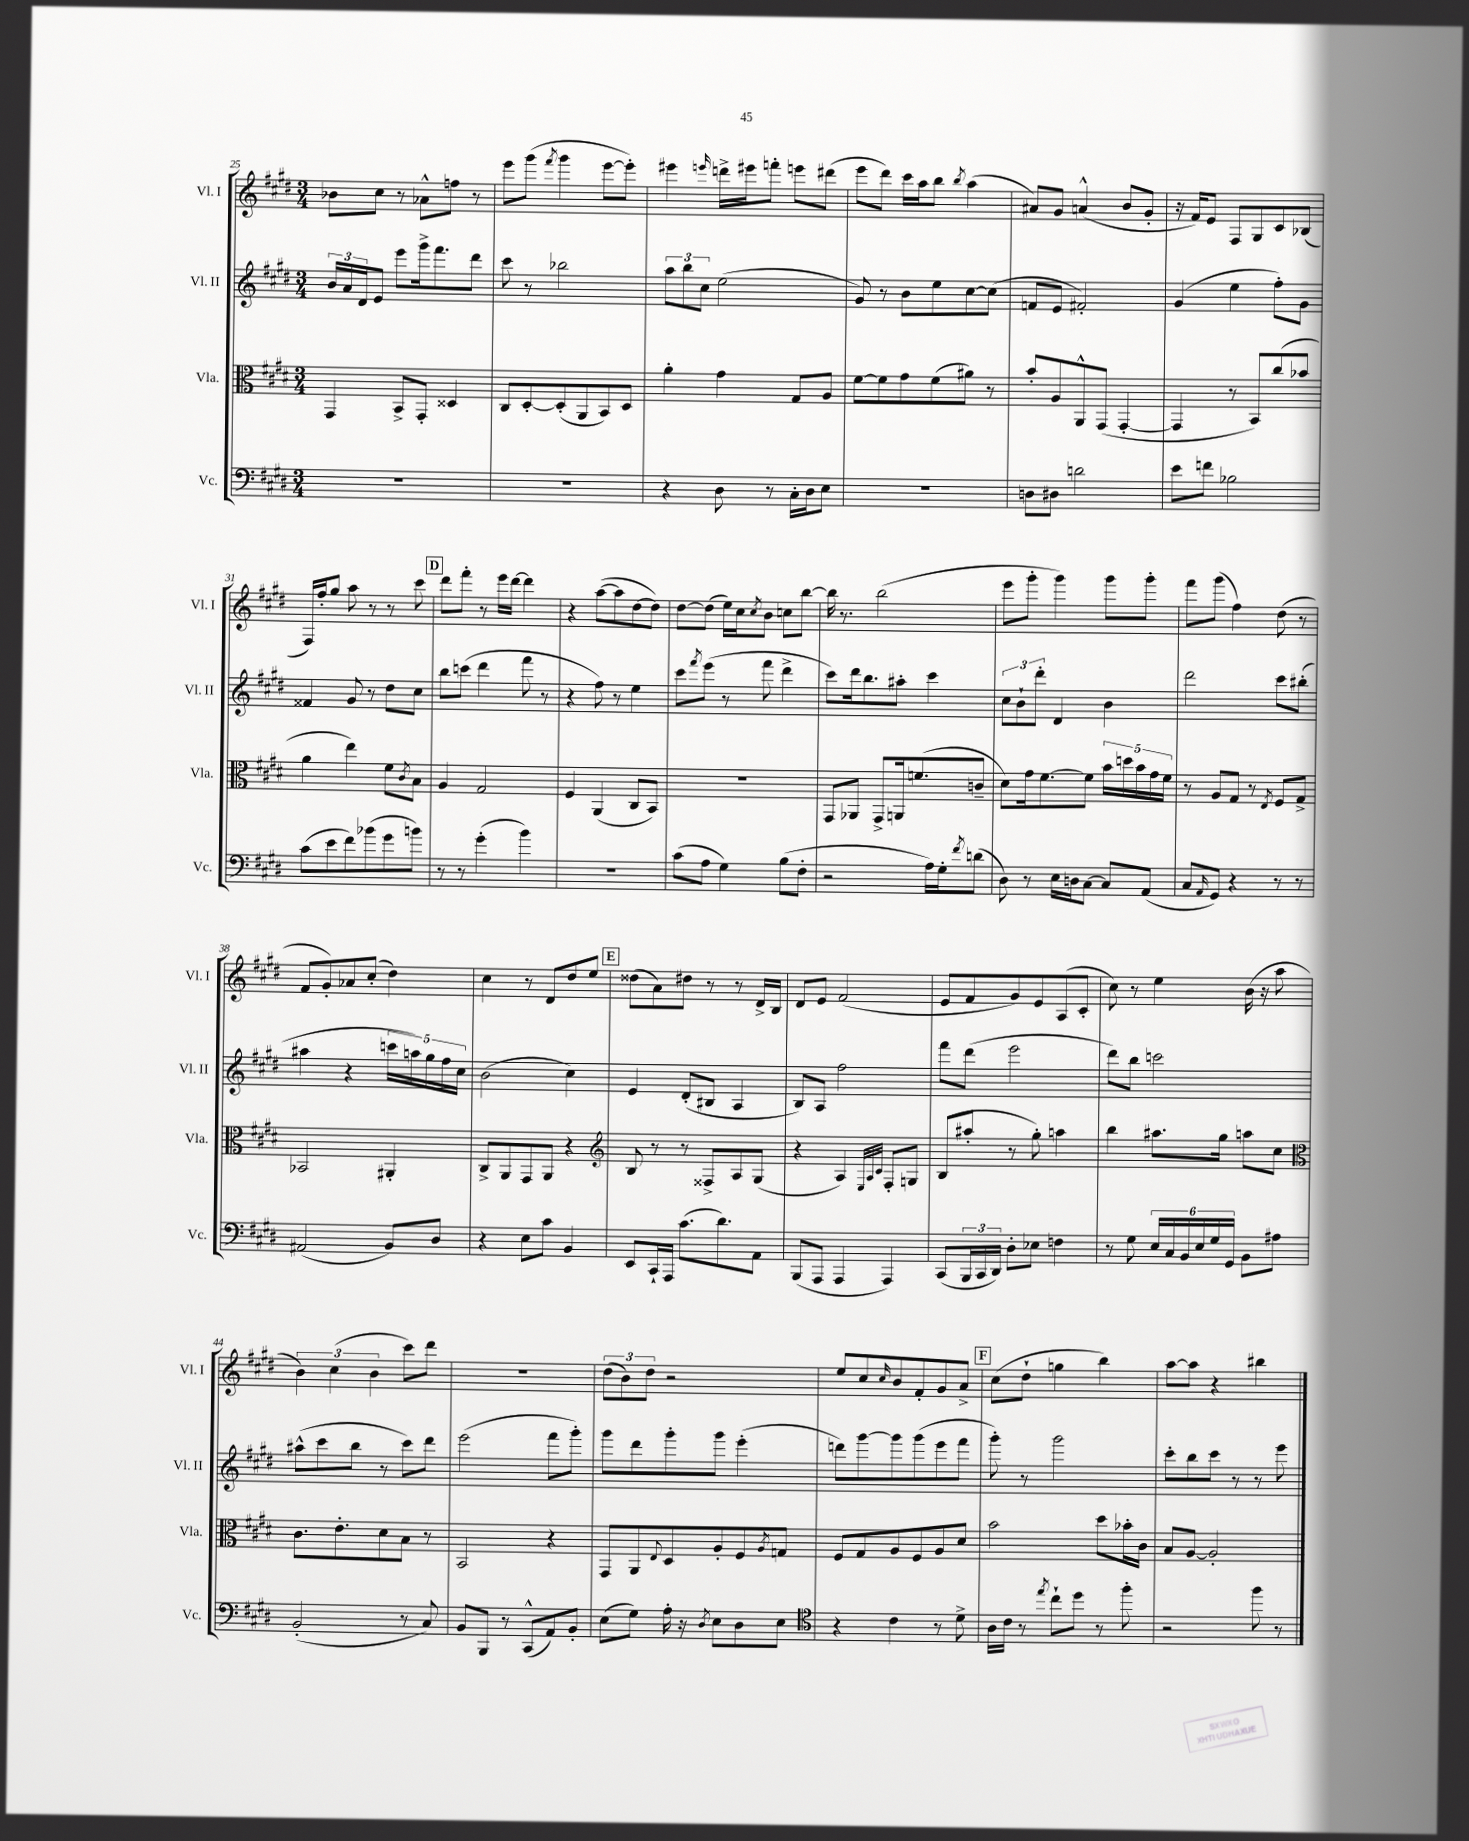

**kern	**kern	**kern	**kern
*staff4	*staff3	*staff2	*staff1
*clefF4	*clefC3	*clefG2	*clefG2
*k[f#c#g#d#]	*k[f#c#g#d#]	*k[f#c#g#d#]	*k[f#c#g#d#]
*M3/4	*M3/4	*M3/4	*M3/4
2.r	4GG#	24b	8b-
.	.	24a	.
.	.	24d#	.
.	.	8e	8cc#
.	8BB^	8eee	8r
.	8GG#'	16ggg#^	8a-^^
.	.	8.fff#	.
.	4D##	.	8ff
.	.	8ddd#	8r
=	=	=	=
2.r	8C#	8ccc#	8eee
.	[8D#'	8r	(8ggg#
.	.	.	8qfff#
.	(8D#']	2bb-	4ggg#
.	8AA	.	.
.	8BB)	.	[8eee
.	8D#	.	8eee'])
=	=	=	=
4r	4a'	12aa	4eee#
.	.	12bb	.
.	.	12cc#	.
.	.	.	16qqeee
8D#	4g#	(2ee	16ddd^
.	.	.	16eee#
8r	.	.	8fff'
16C#'	8G#	.	8eee
16D#	.	.	.
8E	8A	.	(8ddd#
=	=	=	=
2.r	[8f#	8g#)	8eee
.	8f#]	8r	8ddd#)
.	8g#	8b	16ccc#
.	.	.	16aa
.	(8f#	8ee	8bb
.	.	.	8qbb
.	8a#)	[8cc#	(4aa
.	8r	(8cc#]	.
=	=	=	=
8D	8b'	8f	8a#)
8D#	8A	8e	8g#
2d	8AA^^	2f#')	(4a^^
.	(8GG#	.	.
.	[4GG#'	.	8b
.	.	.	8g#'
=	=	=	=
8e	4GG#]	(4g#	16r
.	.	.	16f#)
8f	.	.	8e
2B-	8r	4ee	8F#
.	8BB)	.	8G#
.	(8cc#	8ff#')	8c#
.	8b-	8g#	(8B-
=	=	=	=
(8c#	4a	4f##	16F#)
.	.	.	16ff#'
8e	.	.	8gg#
8f#)	4ee)	8g#	8aa
(8b-	.	8r	8r
8g#	8f#	8dd#	8r
.	8qc#	.	.
8b)	8B	8cc#	8ccc#
=	=	=	=
8r	4A	8bb	8ddd#
8r	.	(8ccc	8fff#'
(4g#'	2G#	4ddd#	8r
.	.	.	16eee
.	.	.	[16ddd#
4b)	.	8fff#	4ddd#]
.	.	8r	.
=	=	=	=
2.r	4F#	4r	4r
.	(4AA	8ff#)	([8aa
.	.	8r	8aa]
.	8C#	4ee	[8dd#
.	8BB)	.	8dd#])
=	=	=	=
(8c#	2.r	8ccc#	[8dd#
.	.	8qfff#	.
8A	.	(8eee	(8dd#]
4G#)	.	8r	16ee)
.	.	.	16cc#
.	.	.	8qcc#
.	.	8fff#	8b
(8B	.	4ddd#^	8cc
8F#'	.	.	[8bb
=	=	=	=
2r	8GG#	8ccc#)	16bb]
.	.	.	8.r
.	8AA-	16ddd#	.
.	.	8.bb	.
.	8GG#^	.	(2bb
.	16AA	8aa#'	.
.	(8.f	.	.
16A)	.	4ccc#	.
16G#'	.	.	.
8qf#	.	.	.
(8d	8c~	.	.
=	=	=	=
8D#)	8d#)	12cc#	8eee
.	.	12b`	.
8r	16g#	.	8ggg#'
.	.	12ddd#'	.
.	[8.f#	.	.
16E	.	4d#	4ggg#)
16D	.	.	.
[8C#	8f#]	.	.
8C#]	20b	4b	8ggg#
.	20dd	.	.
.	20b	.	.
(8AA	.	.	8ggg#'
.	20g#	.	.
.	20f#	.	.
=	=	=	=
8C#	8r	2ddd#	8fff#
16qqAA	.	.	.
8GG#)	8A	.	(8ggg#
4r	8G#	.	4ff#)
.	8r	.	.
.	8qE	.	.
8r	8F#	8ccc#	(8dd#
8r	8G#^	(8bb#'	8r
=	=	=	=
(2AA#	2BB-	4aa#	8f#
.	.	.	8g#')
.	.	4r	8a-
.	.	.	(8cc#'
8BB)	4AA#'	20ccc	4dd#)
.	.	20aa)	.
.	.	20gg#	.
8D#	.	.	.
.	.	20ff#	.
.	.	20cc#	.
=	=	=	=
4r	8C#^	(2b	4cc#
.	8AA	.	.
8E	8GG#	.	8r
8c#	8AA	.	8d#
4BB	4r	4cc#)	8dd#
.	.	.	8ee
=	=	=	=
*	*clefG2	*	*
8EE	8B	4e	(8dd##
16CC#`	8r	.	8a)
16AAA	.	.	.
(8.c#	8r	(8d#'	8dd#
.	8F##^	8B#	8r
8.d#)	.	.	.
.	8A	4A	8r
8AA	(8G#	.	16d#^
.	.	.	16B
=	=	=	=
(8BBB	4r	8B)	8d#
8AAA	.	8A	8e
4AAA	4A)	2ff#	(2f#
.	32qqE	.	.
.	32qqA	.	.
.	32qqc#	.	.
4AAA)	8F#'	.	.
.	8G	.	.
=	=	=	=
(8CC#	(8B	8fff#	8e
24BBB	8aa#'	(8ddd#	8f#
24CC#	.	.	.
24DD#)	.	.	.
8D#'	8r	2eee	8g#)
8E-	8gg#')	.	8e
4F	4aa	.	(8A
.	.	.	8c#'
=	=	=	=
8r	4bb	8ddd#)	8cc#)
8G#	.	8bb	8r
24E	8.aa#	2ccc	4ee
24C#	.	.	.
24BB	.	.	.
24E	.	.	.
24G#	.	.	.
.	16gg#	.	.
24GG#	.	.	.
8BB	8aa	.	(16b
.	.	.	16r
8A#	8cc#	.	8aa
=	=	=	=
*	*clefC3	*	*
(2BB'	8.c#	(8aa#^^	6b)
.	.	8ccc#	.
.	.	.	(6cc#
.	8.e'	.	.
.	.	8bb	.
.	.	.	6b
.	8d#	8r	.
8r	8B	8ccc#)	8ccc#)
8C#)	8r	8ddd#	8ddd#
=	=	=	=
8BB	2BB	(2eee	2.r
8BBB	.	.	.
8r	.	.	.
(8CC#^^	.	.	.
8AA)	4r	8fff#	.
8BB'	.	8ggg#')	.
=	=	=	=
(8E	8GG#	8ggg#	(12dd#
.	.	.	12b)
8G#)	8AA	8ddd#	.
.	.	.	12dd#
.	8qqE	.	.
16A'	8D#	8ggg#'	2r
16r	.	.	.
8qD#	.	.	.
8E	8A'	8ggg#	.
8D#	8F#	(4eee'	.
.	8qA	.	.
8E	8G	.	.
=	=	=	=
*clefC4	*	*	*
4r	8F#	8ddd)	8ee
.	8G#	[8ggg#	8cc#
.	.	.	16qqcc#
4c#	8A	8ggg#]	8b
.	8F#	(8ggg#	8f#'
8r	8A	8eee	8g#
8d#^	8d#	8fff#	8a^
=	=	=	=
16A	2b	8ggg#')	(8cc#
16c#	.	.	.
8r	.	8r	8dd#`
8qee	.	.	.
8cc#`	.	2ggg#	4gg
8dd#	.	.	.
8r	8dd#	.	4bb)
8ff#'	16b-'	.	.
.	16c#	.	.
=	=	=	=
2r	8B	8ccc#'	[8aa
.	[8A	8bb	8aa]
.	2A']	8ccc#	4r
.	.	8r	.
8ff#	.	8r	4bb#
8r	.	8eee	.
==	==	==	==
*-	*-	*-	*-
